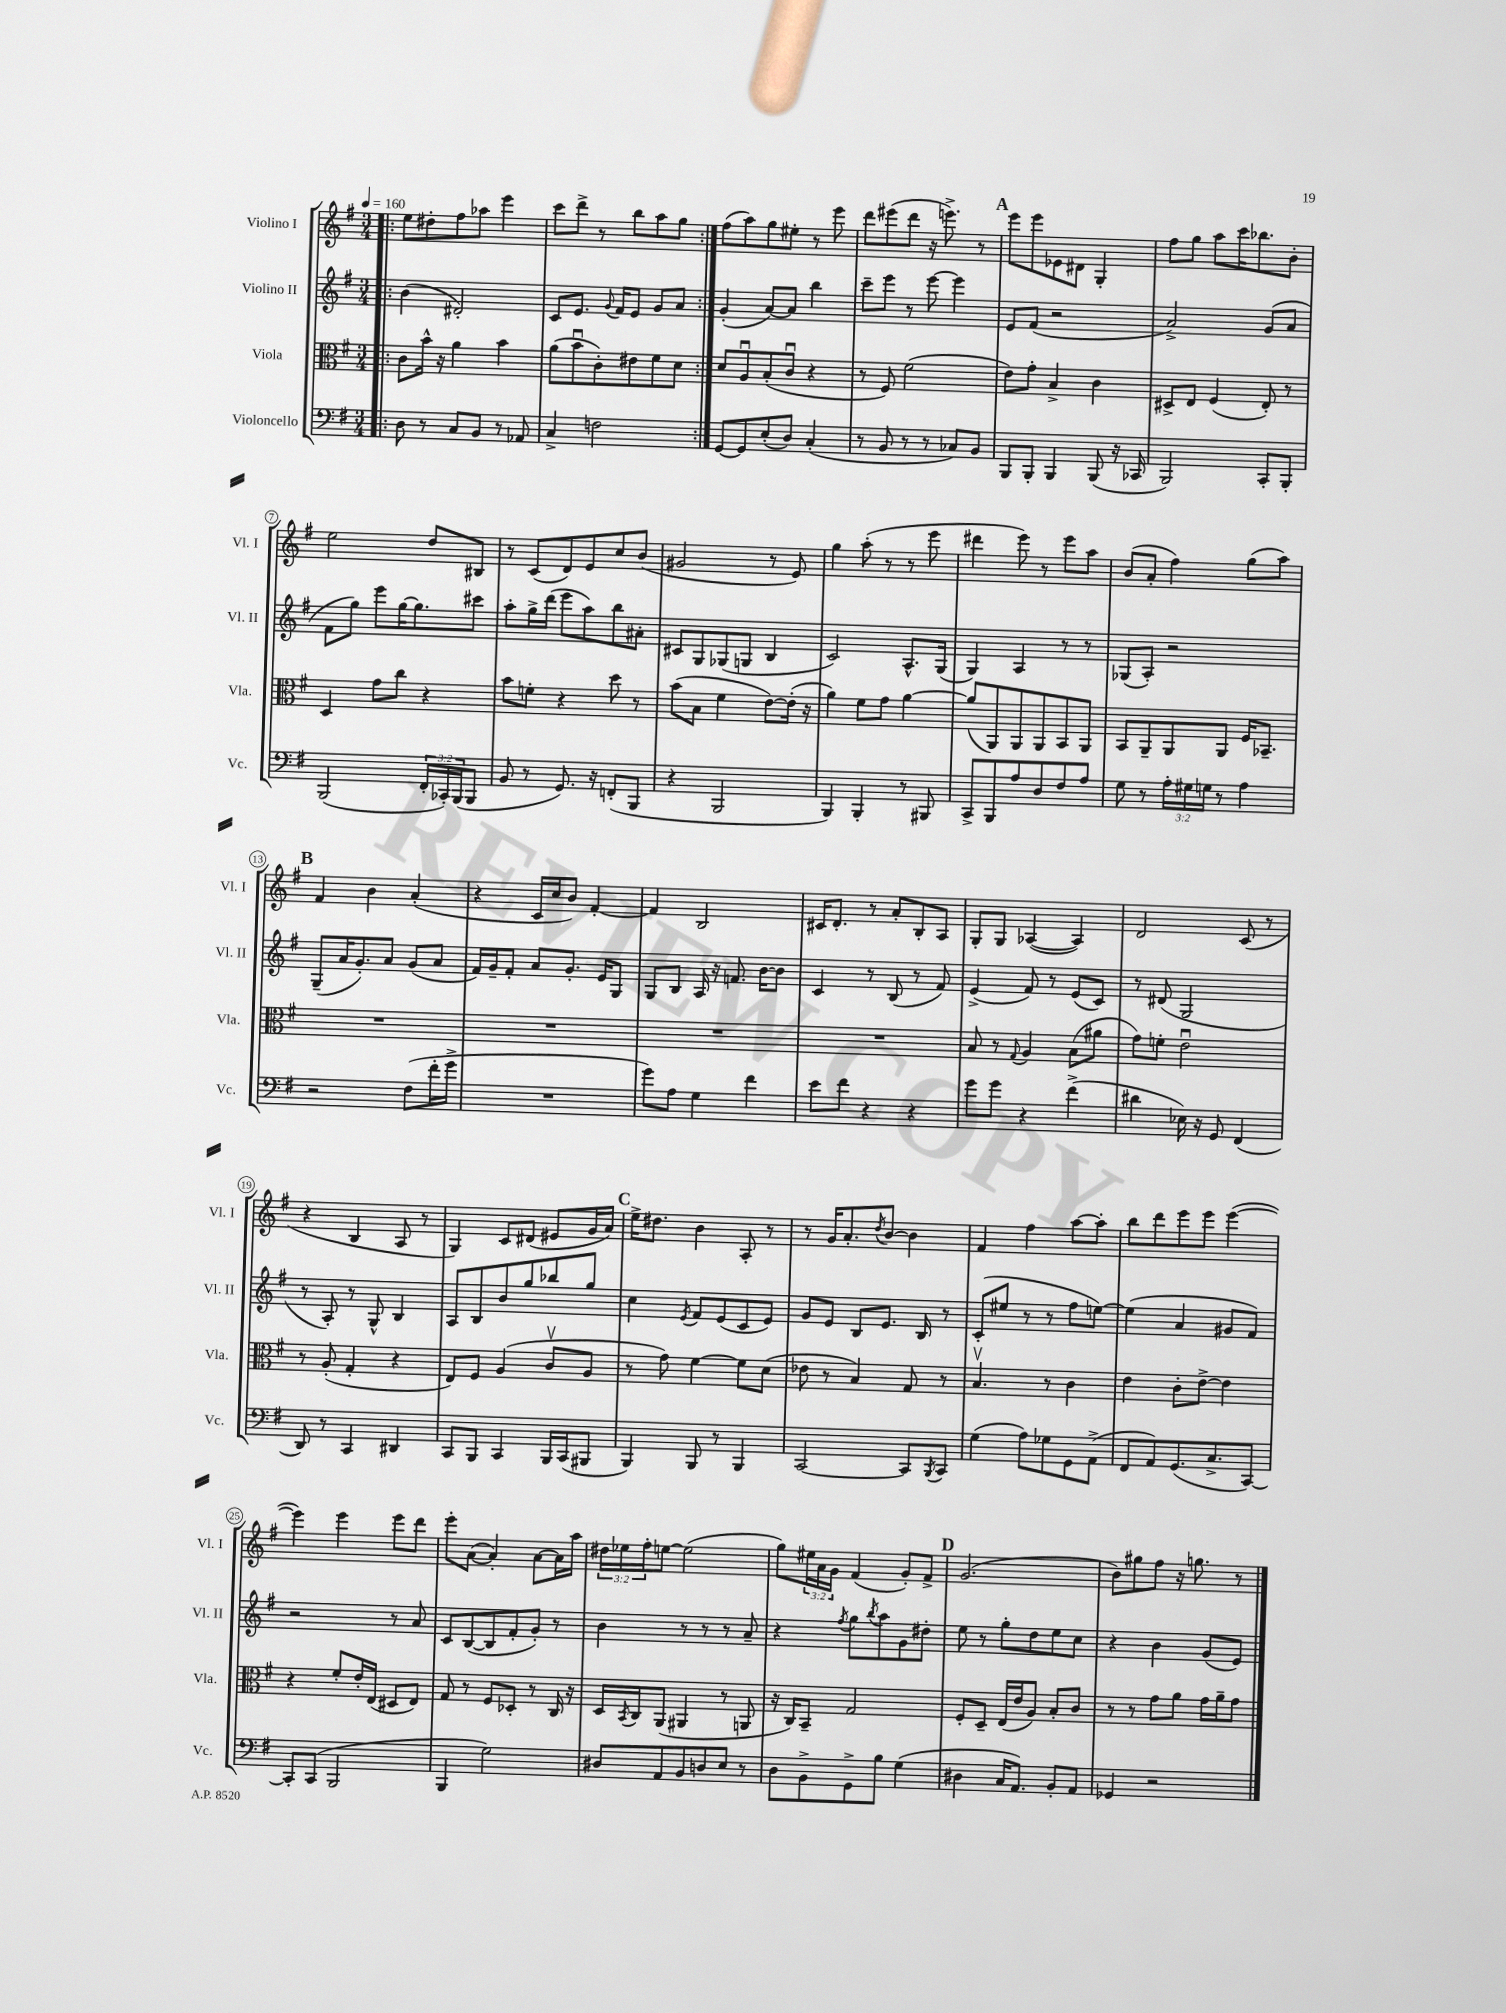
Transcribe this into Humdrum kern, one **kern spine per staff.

**kern	**kern	**kern	**kern
*staff4	*staff3	*staff2	*staff1
*clefF4	*clefC3	*clefG2	*clefG2
*k[f#]	*k[f#]	*k[f#]	*k[f#]
*M3/4	*M3/4	*M3/4	*M3/4
*MM160	*MM160	*MM160	*MM160
=!|:	=!|:	=!|:	=!|:
8D	8c	(4b	8ee
8r	16b^^	.	8dd#'
.	16r	.	.
8C	4a	2d#')	8ff#
8BB	.	.	8aa-
8r	4b	.	4eee
8AA-	.	.	.
=	=	=	=
4C^	(8a	8c	8ccc
.	8bu	8.e	8ddd^
2F	8c')	.	8r
.	.	8qqg	.
.	.	16f#	.
.	8e#	8e	8bb
.	8f#	8g	8aa
.	8d	8a	8gg
=:|!	=:|!	=:|!	=:|!
[8GG	8d	(4g'	(8ff#
8GG]	8Au	.	8aa)
(8E'	(8B'	[8a)	8gg
8D)	8cu	8a]	8ee#'
(4C'	4r	4bb	8r
.	.	.	8eee
=	=	=	=
8r	8r	8ccc~	8ddd
8BB	8F#)	8eee	(8eee#
8r	(2f#	8r	8ddd
8r	.	[8eee	16r
.	.	.	8.eee^)
8C-)	.	4eee]	.
8BB	.	.	8r
=	=	=	=
8BBB	8e)	8e	8eee
8BBB'	8g'	(8f#	8eee
4BBB	4B^	2r	8e-
.	.	.	8d#
(8BBB	4c	.	4G'
16r	.	.	.
16CC-	.	.	.
=	=	=	=
2BBB)	8D#^	2a^)	8ff#
.	8E	.	8gg
.	(4F#	.	8aa
.	.	.	16ccc
.	.	.	8.bb-
8CC'	8E')	(8g	.
8BBB'	8r	8a	8b'
=	=	=	=
(2BBB	4D	8f#	2ee
.	.	8gg)	.
.	8g	8eee	.
.	8cc	[16gg	.
.	.	8.gg]	.
24FF#'	4r	.	8dd
24CC-')	.	.	.
(24BBB	.	.	.
8BBB	.	8ccc#	8B#
=	=	=	=
8BB	8b	8aa'	8r
8r	8f'	16gg^	(8c
.	.	(16ddd	.
8.GG)	4r	8eee	8d)
.	.	8aa)	8e
16r	.	.	.
(8FF'	8dd	8bb	8cc
8BBB	8r	8a#'	(8b
=	=	=	=
4r	(8b	8c#	2g#
.	8B	8G	.
2BBB	4f#	(8G-	.
.	.	8G	.
.	[8e)	4B	8r
.	(16e']	.	8e)
.	16r	.	.
=	=	=	=
4BBB)	4a)	2c)	4gg
4BBB'	8f#	.	(8aa'
.	8g	.	8r
8r	[4a	8.A^^	8r
8BBB#	.	.	8eee
.	.	(16G	.
=	=	=	=
8CC^	(8a]	4G)	4ddd#
8BBB	8AA)	.	.
8A	8AA	4A	8eee)
8D	8AA	.	8r
8F#	8BB	8r	8eee
8A	8AA	8r	8aa
=	=	=	=
8G	8BB	(8G-	(8b
8r	8AA~	8A')	8a'
24A'	8AA	2r	4ff#)
24G#	.	.	.
24G	.	.	.
8r	8AA	.	.
4A	16F#	.	(8gg
.	8.BB-~	.	.
.	.	.	8aa)
=	=	=	=
2r	2.r	(8G~	4f#
.	.	16a	.
.	.	8.g')	.
.	.	.	4b
.	.	8a	.
(8F#	.	(8g	(4a'
16f#'	.	8a	.
16g^	.	.	.
=	=	=	=
2.r	2.r	16f#)	4r
.	.	16g~	.
.	.	8f#'	.
.	.	8a	16c
.	.	.	16cc
.	.	8.g'	8b)
.	.	.	[4f#'
.	.	16e	.
.	.	8G	.
=	=	=	=
8g)	2.r	8G	4f#]
8A	.	8B	.
4G	.	16A	2B
.	.	16r	.
.	.	8.f	.
4f#	.	.	.
.	.	[16b	.
.	.	8b]	.
=	=	=	=
8e	2.r	4c	16c#
.	.	.	8.d'
8f#	.	.	.
4r	.	8r	8r
.	.	(8B	8a'
4r	.	8r	8B'
.	.	8f#)	8A
=	=	=	=
8g	8B	(4e^	8G'
8g	8r	.	8G
.	8qqG	.	.
4r	4A	8f#)	([4A-
.	.	8r	.
(4f#^	(8B	(8e	4A-])
.	8a#	8c)	.
=	=	=	=
4d#	8g)	8r	2d
.	8f'	(8d#	.
16E-)	2eu	2G	.
16r	.	.	.
8GG	.	.	.
(4FF#	.	.	(8c
.	.	.	8r
=	=	=	=
8DD)	8r	8r	4r
8r	(8A'	8A')	.
4CC	4G'	8r	4B
.	.	8G^^	.
4DD#	4r	4B	8A
.	.	.	8r
=	=	=	=
8CC	8E)	8A	4G)
8BBB	8F#	8B	.
4CC	(4A	8b	8c
.	.	8gg	(8d#
16BBB	8cv	8bb-	8e#
(16CC	.	.	.
8BBB#	8A	8gg	16g
.	.	.	16a)
=	=	=	=
4BBB)	8r	4cc	16ee^
.	.	.	8.dd#
.	8g)	.	.
.	.	8qe	.
8BBB	[4f#	8f#	4b
8r	.	(8e	.
4BBB	8f#]	8c	8A'
.	(8d	8e)	8r
=	=	=	=
[2CC	8e-	8g	8r
.	8r	8e	16g
.	.	.	8.a'
.	4B)	8B	.
.	.	.	8qdd
.	.	8.e	[8b
8CC]	8G	.	4b]
.	.	16B	.
8qBBB	.	.	.
8CC	8r	8r	.
=	=	=	=
(4G	4.Bv	(8c'	4f#
.	.	8ee#	.
8A)	.	8r	4ff#
8G-	8r	8r	.
8GG	4c	8ff#	[8aa
(8AA^	.	[8ee)	8aa']
=	=	=	=
8FF#	4e	(4ee]	8bb
8AA)	.	.	8ddd
(8.GG	8c'	4a	8eee
.	[8e^	.	8eee
8.C^	.	.	.
.	4e]	8g#	([4eee
[8CC)	.	8f#)	.
=	=	=	=
8CC']	4r	2r	4eee])
(8CC	.	.	.
2BBB	8f#'	.	4eee
.	16e'	.	.
.	(16E	.	.
.	8D#	8r	8eee
.	8E)	8a	8ddd
=	=	=	=
4BBB	8G	8c	8eee'
.	8r	([8B	([8a
2G)	8F#	8B]	4a'])
.	8D-'	8f#'	.
.	8r	8g')	[8a
.	16C	8r	16a]
.	16r	.	16aa
=	=	=	=
8D#	16D	4b	24dd#
.	.	.	24ee-
.	8qBB	.	.
.	16C	.	.
.	.	.	24ff#'
8AA	(8AA	.	[8ee
8BB	4AA#	8r	(2ee]
8D	.	8r	.
8E	8r	8r	.
8r	8AA	8a~	.
=	=	=	=
8D	16r	4r	8gg)
.	16C)	.	.
8BB^	8BB~	.	24ee#
.	.	.	24a
.	.	.	24g
.	.	8qff#	.
8GG^	2G	8gg	(4f#
.	.	8qbb	.
8B	.	8aa	.
(4G	.	8g	8g')
.	.	8dd#'	8f#^
=	=	=	=
4D#	8F#'	8ee	(2.g
.	8D~	8r	.
16C	(16E	8gg'	.
8.AA)	16e	.	.
.	8A)	8dd	.
8BB'	8B'	8ee	.
8AA	8c	8cc	.
=	=	=	=
4GG-	8r	4r	8b)
.	8r	.	8gg#
2r	8g	4b	8ff#
.	8a	.	16r
.	.	.	8.gg
.	16g	(8g	.
.	16a~	.	.
.	8g	8e)	8r
==	==	==	==
*-	*-	*-	*-
